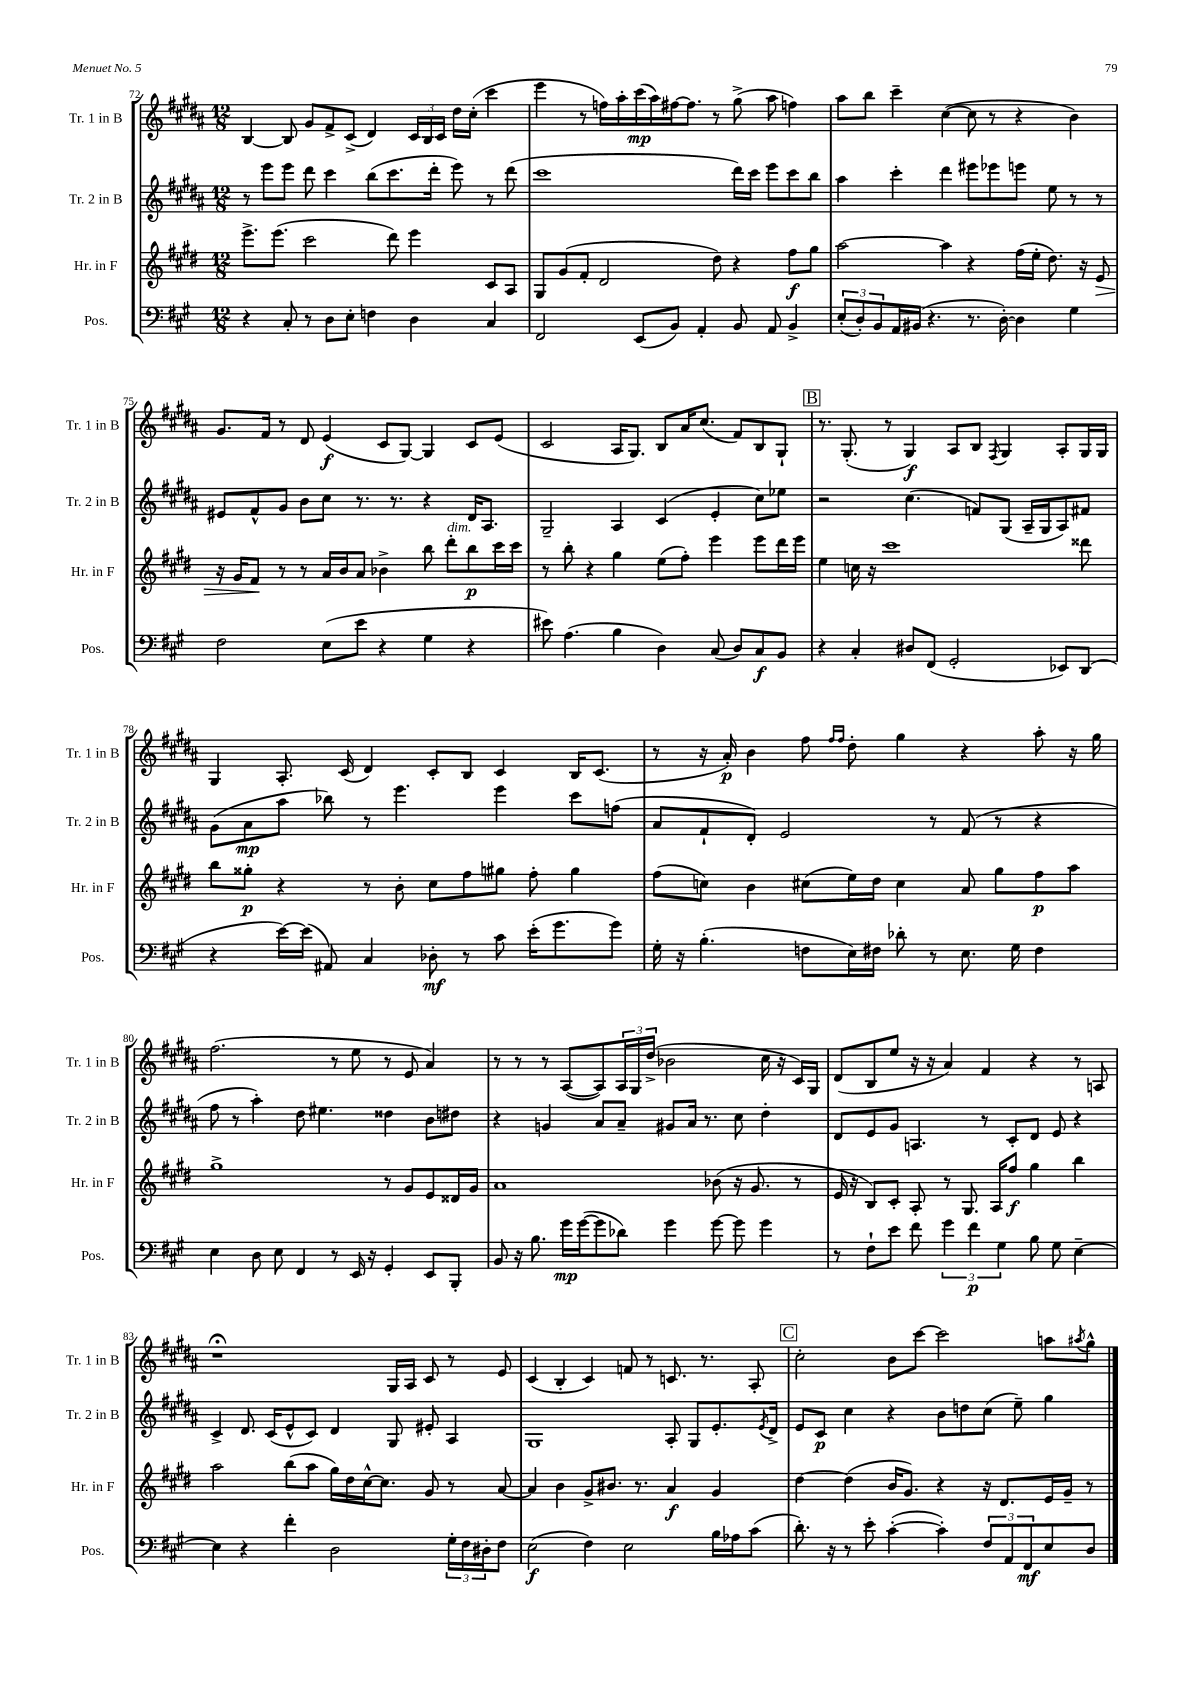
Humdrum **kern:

**kern	**dynam	**kern	**dynam	**kern	**dynam	**kern	**dynam
*part4	*part4	*part3	*part3	*part2	*part2	*part1	*part1
*staff4	*staff4	*staff3	*staff3	*staff2	*staff2	*staff1	*staff1
*I"Pos.	*	*I"Hr. in F	*	*I"Tr. 2 in B	*	*I"Tr. 1 in B	*
*I'Pos.	*	*I'Hr. in F	*	*I'Tr. 2 in B	*	*I'Tr. 1 in B	*
*clefF4	*	*clefG2	*	*clefG2	*	*clefG2	*
*k[f#c#g#]	*	*k[f#c#g#d#]	*	*k[f#c#g#d#a#]	*	*k[f#c#g#d#a#]	*
*M12/8	*	*M12/8	*	*M12/8	*	*M12/8	*
=72	=72	=72	=72	=72	=72	=72	=72
4r	.	8.eee^\L	.	8r	.	[4B/	.
.	.	.	.	8eee\L	.	.	.
.	.	(8.eee\J	.	.	.	.	.
8C#'/	.	.	.	8eee\J	.	8B/]	.
8r	.	2ccc#\	.	8ddd#\	.	8g#/L	.
8D\L	.	.	.	4ccc#\	.	8f#^/	.
8E'\J	.	.	.	.	.	(8c#^/J	.
4Fn\	.	.	.	(8bb\L	.	4d#/)	.
.	.	8ddd#\)	.	8.ccc#\	.	.	.
4D\	.	4eee\	.	.	.	24c#/LL	.
.	.	.	.	.	.	24B/	.
.	.	.	.	16ddd#'\Jk	.	.	.
.	.	.	.	.	.	24c#/JJ	.
.	.	.	.	8eee\)	.	16dd#\LL	.
.	.	.	.	.	.	(16cc#'\JJ	.
4C#/	.	8c#/L	.	8r	.	4ccc#\	.
.	.	8A/J	.	(8ddd#\	.	.	.
=73	=73	=73	=73	=73	=73	=73	=73
2FF#/	.	8G#/L	.	1ccc#	.	4eee\	.
.	.	(8g#/	.	.	.	.	.
.	.	8f#'/J	.	.	.	8r	.
.	.	2d#/	.	.	.	16ffn\LL)	.
.	.	.	.	.	.	16aa#'\	.
(8EE/L	.	.	.	.	.	(16ccc#\	mp
.	.	.	.	.	.	16aa#\)	.
8BB/J)	.	.	.	.	.	[16ff#X\J	.
.	.	.	.	.	.	8.ff#\J]	.
4AA'/	.	.	.	.	.	.	.
.	.	8dd#\)	.	.	.	8r	.
8BB/	.	4r	.	16ddd#\LL)	.	(8gg#^\	.
.	.	.	.	16ccc#\JJ	.	.	.
8AA/	.	.	.	8eee\L	.	8aa#\	.
4BB^/	.	8ff#\L	f	8ccc#\	.	4ffn\)	.
.	.	8gg#\J	.	8bb\J	.	.	.
=74	=74	=74	=74	=74	=74	=74	=74
(12E'/L	.	[2aa\	.	4aa#\	.	8aa#\L	.
12D'/)	.	.	.	.	.	.	.
.	.	.	.	.	.	8bb\J	.
12BB/	.	.	.	.	.	.	.
16AA/L	.	.	.	4ccc#'\	.	4ccc#~\	.
(16BB#X/JJ	.	.	.	.	.	.	.
4.r	.	.	.	.	.	.	.
.	.	4aa\]	.	4ddd#\	.	([4cc#\	.
8.r	.	4r	.	8eee#X\L	.	8cc#\]	.
.	.	.	.	8eee-X\	.	8r	.
[16D'\)	.	.	.	.	.	.	.
4D\]	.	(16ff#\LL	.	8eeen\J	.	4r	.
.	.	16ee'\JJ	.	.	.	.	.
.	.	8.dd#\)	.	8ee\	.	.	.
4G#\	.	.	.	8r	.	4b\)	.
.	.	16r	.	.	.	.	.
!	!	!	!LO:HP:b	!	!	!	!
.	.	8e/	>	8r	.	.	.
!!LO:LB:g=z
=75	=75	=75	=75	=75	=75	=75	=75
2F#\	.	16r	.	8e#X/L	.	8.g#/L	.
.	.	16g#/KL	.	.	.	.	.
.	.	8f#/J	.	8f#^^/	.	.	.
.	.	.	.	.	.	16f#/Jk	.
.	.	8r	]	8g#/J	.	8r	.
.	.	8r	.	8b\L	.	8d#/	.
(8E\L	.	16a/LL	.	8cc#\J	.	(4e/	f
.	.	16b/J	.	.	.	.	.
8e\J	.	8a/J	.	8.r	.	.	.
4r	.	4b-X^\	.	.	.	8c#/L	.
.	.	.	.	8.r	.	.	.
.	.	.	.	.	.	[8G#/J)	.
4G#\	.	8bb\	.	4r	.	4G#/]	.
!	!	!LO:TX:a:i:t=dim.	!	!	!	!	!
.	.	8ddd#'\L	.	.	.	.	.
4r	.	8bb\	p	16d#/KL	.	8c#/L	.
.	.	.	.	8.A#/J	.	.	.
.	.	16ccc#\L	.	.	.	(8e/J	.
.	.	16ccc#\JJ	.	.	.	.	.
=76	=76	=76	=76	=76	=76	=76	=76
8e#X\)	.	8r	.	2G#~/	.	2c#/	.
(4.A\	.	8bb'\	.	.	.	.	.
.	.	4r	.	.	.	.	.
4B\	.	4gg#\	.	4A#/	.	16A#/KL	.
.	.	.	.	.	.	8.G#/J)	.
4D\)	.	(8ee\L	.	(4c#/	.	8B/L	.
.	.	8ff#'\J)	.	.	.	16a#/K	.
.	.	.	.	.	.	(8.cc#/J	.
(8C#/	.	4eee\	.	4e'/	.	.	.
8D/L)	.	.	.	.	.	8f#/L)	.
8C#/	f	8eee\L	.	8cc#\L)	.	8B/	.
8BB/J	.	16ddd#\L	.	8ee-X\J	.	8G#`/J	.
.	.	16eee\JJ	.	.	.	.	.
!!LO:REH:place=s1:t=B
=77	=77	=77	=77	=77	=77	=77	=77
4r	.	4ee\	.	2r	.	8.r	.
.	.	.	.	.	.	(8.G#'/	.
4C#'/	.	16ccn\	.	.	.	.	.
.	.	16r	.	.	.	.	.
.	.	1ccc#	.	.	.	8r	.
8D#X/L	.	.	.	(4.cc#\	.	4G#/)	f
(8FF#/J	.	.	.	.	.	.	.
2GG#'/	.	.	.	.	.	8A#/L	.
.	.	.	.	8fn/L)	.	8B/J	.
.	.	.	.	.	.	8qF#/	.
.	.	.	.	(8G#/J	.	4G#/	.
.	.	.	.	16A#~/LL	.	.	.
.	.	.	.	16G#/J	.	.	.
8EE-X/L)	.	.	.	8A#/)	.	8A#'/L	.
(8DD/J	.	8ddd##X\	.	8f#X/J	.	16G#/L	.
.	.	.	.	.	.	16G#/JJ	.
!!LO:LB:g=z
=78	=78	=78	=78	=78	=78	=78	=78
4r	.	8bb\L	.	(8g#\L	.	4G#/	.
.	.	8gg##X'\J	p	8a#\	mp	.	.
[16e\LL)	.	4r	.	8aa#\J	.	8.A#'/	.
(16e\JJ]	.	.	.	.	.	.	.
8AA#X/)	.	.	.	8bb-X\)	.	.	.
.	.	.	.	.	.	(16c#/	.
4C#/	.	8r	.	8r	.	4d#/)	.
.	.	8b'\	.	4.eee\	.	.	.
8D-X'\	mf	8cc#\L	.	.	.	8c#'/L	.
8r	.	8ff#\	.	.	.	8B/J	.
8c#\	.	8gg#X\J	.	4eee\	.	4c#/	.
(16e'\KL	.	8ff#'\	.	.	.	.	.
8.g#\	.	.	.	.	.	.	.
.	.	4gg#\	.	8ccc#\L	.	16B/KL	.
.	.	.	.	.	.	(8.c#/J	.
8g#\J)	.	.	.	(8ffn\J	.	.	.
=79	=79	=79	=79	=79	=79	=79	=79
16G#'\	.	(8ff#\L	.	8a#/L	.	8r	.
16r	.	.	.	.	.	.	.
(4.B'\	.	8ccn\J)	.	8f#`/	.	16r	.
.	.	.	.	.	.	16a#'/)	p
.	.	4b\	.	8d#'/J)	.	4b\	.
.	.	.	.	2e/	.	.	.
8Fn\L	.	(8cc#X\L	.	.	.	8ff#\	.
.	.	.	.	.	.	16qqff#/LL	.
.	.	.	.	.	.	16qqff#/JJ	.
16E\L)	.	16ee\L)	.	.	.	8dd#'\	.
16F#X\JJ	.	16dd#\JJ	.	.	.	.	.
8d-X'\	.	4cc#\	.	.	.	4gg#\	.
8r	.	.	.	8r	.	.	.
8.E\	.	8a/	.	(8f#/	.	4r	.
.	.	8gg#\L	.	8r	.	.	.
16G#\	.	.	.	.	.	.	.
4F#\	.	8ff#\	p	4r	.	8aa#'\	.
.	.	8aa\J	.	.	.	16r	.
.	.	.	.	.	.	16gg#\	.
!!LO:LB:g=z
=80	=80	=80	=80	=80	=80	=80	=80
4E\	.	1gg#^	.	8ff#\	.	(2.ff#\	.
.	.	.	.	8r	.	.	.
8D\	.	.	.	4aa#'\)	.	.	.
8E\	.	.	.	.	.	.	.
4FF#/	.	.	.	8dd#\	.	.	.
.	.	.	.	4.ee#X\	.	.	.
8r	.	.	.	.	.	8r	.
16EE/	.	.	.	.	.	8ee\	.
16r	.	.	.	.	.	.	.
4GG#'/	.	8r	.	4dd##X\	.	8r	.
.	.	8g#/L	.	.	.	8e/	.
8EE/L	.	8e/	.	8b\L	.	4a#/)	.
8BBB'/J	.	16d##X/L	.	8dd#X\J	.	.	.
.	.	16g#/JJ	.	.	.	.	.
=81	=81	=81	=81	=81	=81	=81	=81
8BB/	.	1a	.	4r	.	8r	.
16r	.	.	.	.	.	8r	.
8.B\	.	.	.	.	.	.	.
.	.	.	.	4gn/	.	8r	.
16g#\LL	mp	.	.	.	.	([8A#/L	.
([16g#\J	.	.	.	.	.	.	.
8g#\]	.	.	.	8a#/L	.	8A#/])	.
8d-X\J)	.	.	.	8a#~/J	.	24A#/L	.
.	.	.	.	.	.	24G#/	.
.	.	.	.	.	.	(24dd#^/JJ	.
4g#\	.	.	.	8g#X/L	.	2b-X\	.
.	.	.	.	16a#/Jk	.	.	.
.	.	.	.	8.r	.	.	.
[8g#\	.	(8b-X\	.	.	.	.	.
8g#\]	.	16r	.	8cc#\	.	.	.
.	.	8.g#/	.	.	.	.	.
4g#\	.	.	.	4dd#'\	.	16cc#\	.
.	.	.	.	.	.	16r	.
.	.	8r	.	.	.	16c#/LL)	.
.	.	.	.	.	.	16G#/JJ	.
=82	=82	=82	=82	=82	=82	=82	=82
8r	.	16e/	.	8d#/L	.	(8d#/L	.
.	.	16r	.	.	.	.	.
8F#`\L	.	8B/L)	.	8e/	.	8B/	.
8e\J	.	8c#'/J	.	8g#/J	.	8ee/J	.
8f#\	.	8A'/	.	4.An/	.	16r	.
.	.	.	.	.	.	16r	.
6g#\	.	8r	.	.	.	4a#/)	.
.	.	8.G#/	.	.	.	.	.
6f#\	p	.	.	.	.	.	.
.	.	.	.	8r	.	4f#/	.
.	.	16A/KL	.	.	.	.	.
6G#\	.	.	.	.	.	.	.
.	.	8ff#/J	f	8c#'/L	.	.	.
8B\	.	4gg#\	.	8d#/J	.	4r	.
8G#\	.	.	.	8e/	.	.	.
[4E~\	.	4bb\	.	4r	.	8r	.
.	.	.	.	.	.	8An/	.
!!LO:LB:g=z
=83	=83	=83	=83	=83	=83	=83	=83
4E\]	.	2aa\	.	4c#^/	.	1r;<	.
4r	.	.	.	8.d#/	.	.	.
.	.	.	.	(16c#/KL	.	.	.
4f#'\	.	(8bb\L	.	8e^^/	.	.	.
.	.	8aa\J	.	8c#/J)	.	.	.
2D\	.	16gg#\LL)	.	4d#/	.	.	.
.	.	16dd#\	.	.	.	.	.
.	.	[16cc#^^\J	.	.	.	.	.
.	.	8.cc#\J]	.	.	.	.	.
.	.	.	.	8G#/	.	16G#/LL	.
.	.	.	.	.	.	16A#/JJ	.
.	.	8g#/	.	8e#X'/	.	8c#/	.
24G#'\LL	.	8r	.	4A#/	.	8r	.
24F#\	.	.	.	.	.	.	.
24D#X'\J	.	.	.	.	.	.	.
8F#\J	.	[8a/	.	.	.	8e/	.
=84	=84	=84	=84	=84	=84	=84	=84
(2E\	f	4a/]	.	1G#	.	(4c#/	.
.	.	4b\	.	.	.	4B'/	.
4F#\)	.	8g#^/L	.	.	.	4c#/)	.
.	.	8.b#X/J	.	.	.	.	.
2E\	.	.	.	.	.	8fn/	.
.	.	8.r	.	.	.	.	.
.	.	.	.	.	.	8r	.
.	.	4a/	f	8A#'/	.	8.cn/	.
.	.	.	.	8G#/L	.	.	.
.	.	.	.	.	.	8.r	.
16B\LL	.	4g#/	.	8.e'/	.	.	.
16A-X\J	.	.	.	.	.	.	.
(8c#\J	.	.	.	.	.	8A#'/	.
.	.	.	.	8qe/	.	.	.
.	.	.	.	16d#^/Jk	.	.	.
!!LO:REH:place=s1:t=C
=85	=85	=85	=85	=85	=85	=85	=85
8.d'\)	.	[4dd#\	.	8e/L	.	2cc#'\	.
.	.	.	.	8c#/J	p	.	.
16r	.	.	.	.	.	.	.
8r	.	(4dd#\]	.	4cc#\	.	.	.
8e'\	.	.	.	.	.	.	.
([4c#'\	.	16b/KL	.	4r	.	8b\L	.
.	.	8.g#/J)	.	.	.	.	.
.	.	.	.	.	.	[8ccc#\J	.
4c#'\])	.	4r	.	8b\L	.	2ccc#\]	.
.	.	.	.	8ddn\	.	.	.
12F#/L	.	16r	.	(8cc#\J	.	.	.
.	.	8.d#/L	.	.	.	.	.
12AA/	.	.	.	.	.	.	.
.	.	.	.	8ee~\)	.	.	.
12FF#/	mf	.	.	.	.	.	.
8E/	.	16e/L	.	4gg#\	.	8aan\L	.
.	.	16g#~/JJ	.	.	.	.	.
.	.	.	.	.	.	8qaa#X/	.
8D/J	.	8r	.	.	.	8gg#^^\J	.
==	==	==	==	==	==	==	==
*-	*-	*-	*-	*-	*-	*-	*-
